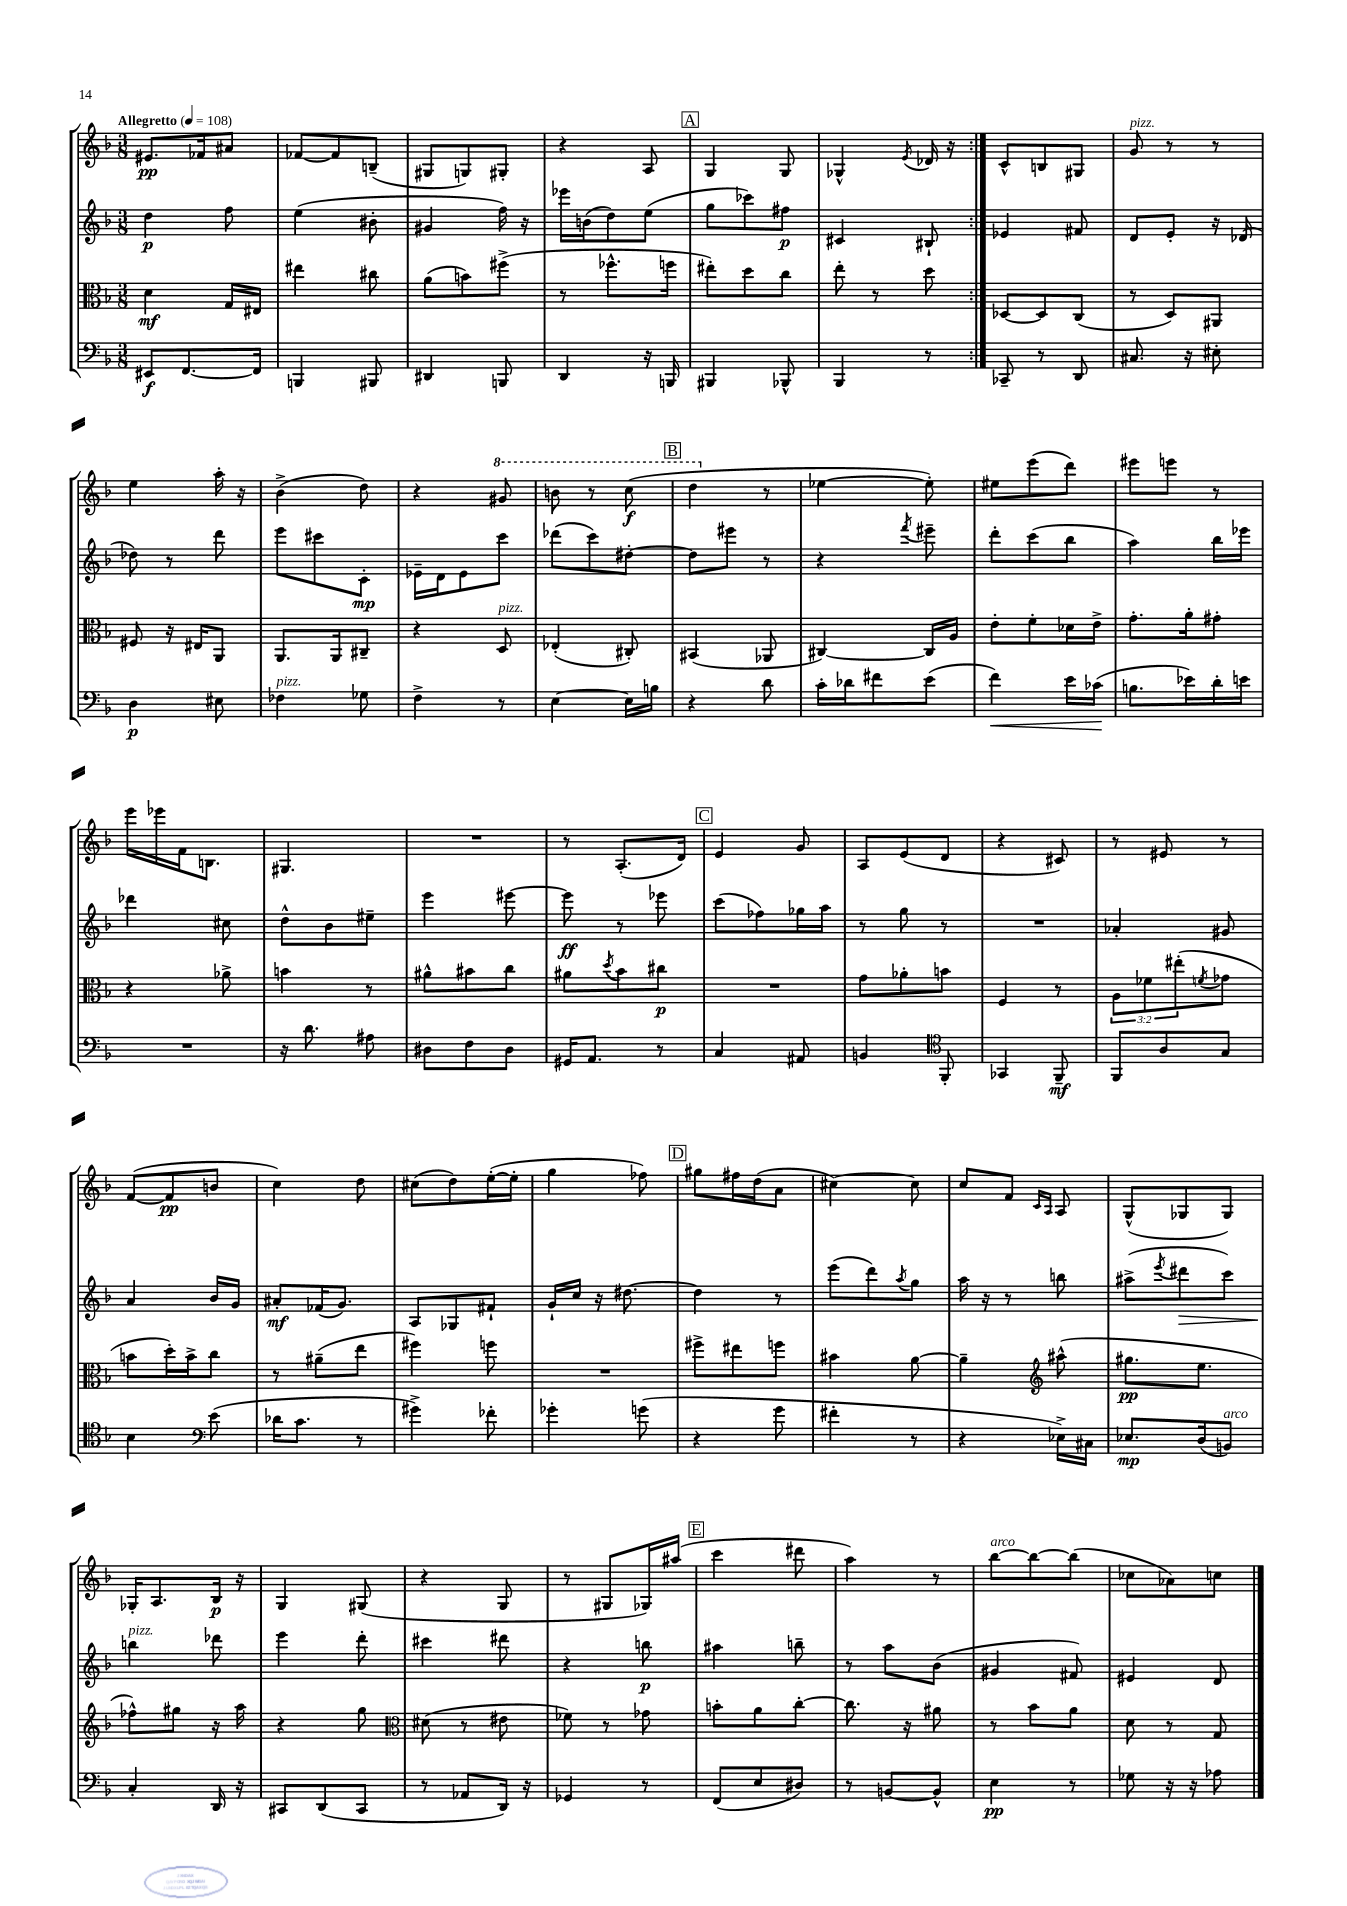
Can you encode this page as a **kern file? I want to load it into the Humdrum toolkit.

**kern	**dynam	**kern	**dynam	**kern	**dynam	**kern	**dynam
*part4	*part4	*part3	*part3	*part2	*part2	*part1	*part1
*staff4	*staff4	*staff3	*staff3	*staff2	*staff2	*staff1	*staff1
*clefF4	*	*clefC3	*	*clefG2	*	*clefG2	*
*k[b-]	*	*k[b-]	*	*k[b-]	*	*k[b-]	*
*M3/8	*	*M3/8	*	*M3/8	*	*M3/8	*
*MM108	*	*MM108	*	*MM108	*	*MM108	*
=1	=1	=1	=1	=1	=1	=1	=1
!	!	!	!	!	!	!LO:TX:a:B:t=Allegretto	!
8EE#X/L	f	4d\	mf	4dd\	p	8.e#X/L	pp
[8.FF/	.	.	.	.	.	.	.
.	.	.	.	.	.	16f-X/k	.
.	.	16G/LL	.	8ff\	.	8a#X/J	.
16FF/Jk]	.	16E#X/JJ	.	.	.	.	.
=2	=2	=2	=2	=2	=2	=2	=2
4BBBn/	.	4ee#X\	.	(4ee\	.	[8f-X/L	.
.	.	.	.	.	.	8f-/]	.
8BBB#X/	.	8cc#X\	.	8b#X'\	.	(8Bn~/J	.
=3	=3	=3	=3	=3	=3	=3	=3
4DD#X/	.	(8a\L	.	4g#X/	.	8G#X/L	.
.	.	8bn\)	.	.	.	8Gn/)	.
8BBBn/	.	(8ff#X^\J	.	16ff\)	.	8G#X'/J	.
.	.	.	.	16r	.	.	.
=4	=4	=4	=4	=4	=4	=4	=4
4DD/	.	8r	.	16eee-X\LL	.	4r	.
.	.	.	.	(16bn\J	.	.	.
.	.	8.ff-X^^\L	.	8dd\)	.	.	.
16r	.	.	.	(8ee\J	.	8A/	.
16BBBn/	.	16ffn\Jk	.	.	.	.	.
!!LO:REH:place=s1:t=A
=5	=5	=5	=5	=5	=5	=5	=5
4BBB#X/	.	8ee#X'\L)	.	8gg\L	.	4G/	.
.	.	8dd\	.	8ccc-X\)	.	.	.
8BBB-X^^/	.	8cc\J	.	8ff#X\J	p	8G/	.
=6	=6	=6	=6	=6	=6	=6	=6
4BBB-/	.	8ee'\	.	4c#X/	.	4G-X^^/	.
.	.	8r	.	.	.	.	.
.	.	.	.	.	.	8qe/	.
8r	.	8dd\	.	8B#X`/	.	16d-X/	.
.	.	.	.	.	.	16r	.
=7:|!	=7:|!	=7:|!	=7:|!	=7:|!	=7:|!	=7:|!	=7:|!
8CC-X~/	.	[8D-X/L	.	4e-X/	.	8c^^/L	.
8r	.	8D-/]	.	.	.	8Bn/	.
8DD/	.	(8C/J	.	8f#X/	.	8G#X/J	.
=8	=8	=8	=8	=8	=8	=8	=8
!	!	!	!	!	!	!LO:TX:a:i:t=pizz.	!
8.C#X/	.	8r	.	8d/L	.	8g/	.
.	.	8D/L)	.	8e'/J	.	8r	.
16r	.	.	.	.	.	.	.
8E#X'\	.	8AA#X/J	.	16r	.	8r	.
.	.	.	.	(16d-X/	.	.	.
!!LO:LB:g=z
=9	=9	=9	=9	=9	=9	=9	=9
4D\	p	8F#X/	.	8dd-X\)	.	4ee\	.
.	.	16r	.	8r	.	.	.
.	.	16E#X/KL	.	.	.	.	.
8E#X\	.	8AA/J	.	8ddd\	.	16aa'\	.
.	.	.	.	.	.	16r	.
=10	=10	=10	=10	=10	=10	=10	=10
!LO:TX:a:i:t=pizz.	!	!	!	!	!	!	!
4F-X\	.	8.AA/L	.	8eee\L	.	(4b-^\	.
.	.	.	.	8ccc#X\	.	.	.
.	.	16AA/k	.	.	.	.	.
8G-X\	.	8C#X~/J	.	8c'\J	mp	8dd\)	.
=11	=11	=11	=11	=11	=11	=11	=11
4F^\	.	4r	.	16e-X~\LL	.	4r	.
.	.	.	.	16d\J	.	.	.
.	.	.	.	8e-\	.	.	.
*	*	*	*	*	*	*8va	*
!	!	!LO:TX:a:i:t=pizz.	!	!	!	!	!
8r	.	8D/	.	8ccc\J	.	8gg#X/	.
=12	=12	=12	=12	=12	=12	=12	=12
[4E\	.	(4E-X'/	.	(8ddd-X\L	.	8bbn\	.
.	.	.	.	8ccc\)	.	8r	.
16E\LL]	.	8C#X'/)	.	[8dd#X'\J	.	(8ccc\	f
16Bn\JJ	.	.	.	.	.	.	.
!!LO:REH:place=s1:t=B
=13	=13	=13	=13	=13	=13	=13	=13
4r	.	(4BB#X/	.	8dd#\L]	.	4ddd\	.
.	.	.	.	8eee#X\J	.	.	.
*	*	*	*	*	*	*X8va	*
8d\	.	8AA-X/	.	8r	.	8r	.
=14	=14	=14	=14	=14	=14	=14	=14
16c'\LL	.	[4C#X/)	.	4r	.	[4ee-X\	.
16d-X\J	.	.	.	.	.	.	.
8f#X\	.	.	.	.	.	.	.
.	.	.	.	8qfff/	.	.	.
(8e\J	.	16C#/LL]	.	8eee#X~\	.	8ee-'\])	.
.	.	16A/JJ	.	.	.	.	.
=15	=15	=15	=15	=15	=15	=15	=15
!	!LO:HP:b	!	!	!	!	!	!
4f\)	<	8e'\L	.	8ddd'\L	.	8ee#X\L	.
.	.	8f'\	.	(8ccc\	.	(8eee\	.
16e\LL	.	16d-X\L	.	8bb-\J	.	8ddd\J)	.
(16c-X\JJ	.	16e^\JJ	.	.	.	.	.
.	[	.	.	.	.	.	.
=16	=16	=16	=16	=16	=16	=16	=16
8.Bn\L	.	8.g'\L	.	4aa\)	.	8eee#X\L	.
.	.	.	.	.	.	8eeen\J	.
16e-X\L)	.	16a'\k	.	.	.	.	.
16d'\	.	8g#X'\J	.	16bb-\LL	.	8r	.
16en\JJ	.	.	.	16eee-X\JJ	.	.	.
!!LO:LB:g=z
=17	=17	=17	=17	=17	=17	=17	=17
4.r	.	4r	.	4ddd-X\	.	16eee\LL	.
.	.	.	.	.	.	16eee-X\	.
.	.	.	.	.	.	16f\J	.
.	.	.	.	.	.	8.Bn\J	.
.	.	8a-X^\	.	8cc#X\	.	.	.
=18	=18	=18	=18	=18	=18	=18	=18
16r	.	4bn\	.	8dd^^\L	.	4.G#X/	.
8.d\	.	.	.	.	.	.	.
.	.	.	.	8b-\	.	.	.
8A#X\	.	8r	.	8ee#X~\J	.	.	.
=19	=19	=19	=19	=19	=19	=19	=19
8D#X\L	.	8a#X^^\L	.	4eee\	.	4.r	.
8F\	.	8b#X\	.	.	.	.	.
8D#\J	.	8cc\J	.	[8eee#X\	.	.	.
=20	=20	=20	=20	=20	=20	=20	=20
16GG#X/KL	.	8a#X\L	.	8eee#\]	ff	8r	.
8.AA/J	.	.	.	.	.	.	.
.	.	8qdd/	.	.	.	.	.
.	.	8b-\	.	8r	.	(8.A'/L	.
8r	.	8cc#X\J	p	8eee-X\	.	.	.
.	.	.	.	.	.	16d/Jk)	.
!!LO:REH:place=s1:t=C
=21	=21	=21	=21	=21	=21	=21	=21
4C/	.	4.r	.	(8ccc\L	.	4e/	.
.	.	.	.	8ff-X\)	.	.	.
8AA#X/	.	.	.	16gg-X\L	.	8g/	.
.	.	.	.	16aa\JJ	.	.	.
=22	=22	=22	=22	=22	=22	=22	=22
4BBn/	.	8g\L	.	8r	.	8A/L	.
.	.	8a-X'\	.	8gg\	.	(8e/	.
*clefC4	*	*	*	*	*	*	*
8FF'/	.	8bn\J	.	8r	.	8d/J	.
=23	=23	=23	=23	=23	=23	=23	=23
4GG-X/	.	4F/	.	4.r	.	4r	.
8FF~/	mf	8r	.	.	.	8c#X/)	.
=24	=24	=24	=24	=24	=24	=24	=24
8FF/L	.	12A\L	.	4a-X'/	.	8r	.
.	.	12f-X\	.	.	.	.	.
8A/	.	.	.	.	.	8e#X/	.
.	.	(12ee#X'\	.	.	.	.	.
.	.	8qfn/	.	.	.	.	.
8G/J	.	8g-X\J	.	8g#X/	.	8r	.
!!LO:LB:g=z
=25	=25	=25	=25	=25	=25	=25	=25
4B-\	.	8bn\L	.	4a/	.	([8f/L	.
.	.	16dd'\L)	.	.	.	8f/]	pp
.	.	16b^\J	.	.	.	.	.
*clefF4	*	*	*	*	*	*	*
(8e\	.	8cc\J	.	16b-/LL	.	8bn/J	.
.	.	.	.	16g/JJ	.	.	.
=26	=26	=26	=26	=26	=26	=26	=26
16d-X\KL	.	8r	.	8a#X'/L	mf	4cc\)	.
8.c\J	.	.	.	.	.	.	.
.	.	(8a#X~\L	.	(16f-X/K	.	.	.
.	.	.	.	8.g/J)	.	.	.
8r	.	8ee\J	.	.	.	8dd\	.
=27	=27	=27	=27	=27	=27	=27	=27
4g#X^\)	.	4ff#X\)	.	8A/L	.	(8cc#X\L	.
.	.	.	.	8G-X/	.	8dd\)	.
8f-X'\	.	8ffn\	.	8f#X`/J	.	([16ee'\L	.
.	.	.	.	.	.	16ee'\JJ]	.
=28	=28	=28	=28	=28	=28	=28	=28
4g-X'\	.	4.r	.	16g`/LL	.	4gg\	.
.	.	.	.	16cc/JJ	.	.	.
.	.	.	.	16r	.	.	.
.	.	.	.	[8.dd#X\	.	.	.
(8gn\	.	.	.	.	.	8ff-X\)	.
!!LO:REH:place=s1:t=D
=29	=29	=29	=29	=29	=29	=29	=29
4r	.	8ff#X^\L	.	4dd#\]	.	8gg#X\L	.
.	.	8ee#X\	.	.	.	16ff#X\L	.
.	.	.	.	.	.	(16dd\J	.
8g\	.	8ffn\J	.	8r	.	8a\J	.
=30	=30	=30	=30	=30	=30	=30	=30
4f#X'\	.	4b#X\	.	(8eee\L	.	[4cc#X\)	.
.	.	.	.	8ddd\)	.	.	.
.	.	.	.	8qaa/	.	.	.
8r	.	[8a\	.	8gg\J	.	8cc#\]	.
=31	=31	=31	=31	=31	=31	=31	=31
4r	.	4a~\]	.	16aa\	.	8cc/L	.
.	.	.	.	16r	.	.	.
.	.	.	.	8r	.	8f/J	.
*	*	*clefG2	*	*	*	*	*
.	.	.	.	.	.	16qqc/LL	.
.	.	.	.	.	.	16qqA/JJ	.
16E-X^\LL)	.	(8aa#X^^\	.	8bbn\	.	8A/	.
16C#X\JJ	.	.	.	.	.	.	.
=32	=32	=32	=32	=32	=32	=32	=32
8.E-X/L	mp	8.gg#X\L	pp	(8aa#X^\L	.	(8G^^/L	.
.	.	.	.	8qeee/	.	.	.
!	!	!	!	!	!LO:HP:b	!	!
.	.	.	.	8ddd#X\	>	8G-X/	.
(16D/k	.	8.ee\J	.	.	.	.	.
!LO:TX:a:i:t=arco	!	!	!	!	!	!	!
8BBn/J)	.	.	.	8ccc\J)	.	8G-/J)	.
!!LO:LB:g=z
=33	=33	=33	=33	=33	=33	=33	=33
!	!	!	!	!LO:TX:a:i:t=pizz.	!	!	!
4C'/	.	8ff-X^^\L)	.	4bbn\	.	16G-X'/KL	.
.	.	.	.	.	.	8.A/	.
.	.	8gg#X\J	.	.	.	.	.
16DD/	.	16r	.	8ddd-X\	]	16B-/Jk	p
16r	.	16aa\	.	.	.	16r	.
=34	=34	=34	=34	=34	=34	=34	=34
8CC#X/L	.	4r	.	4eee\	.	4G/	.
(8DD/	.	.	.	.	.	.	.
8CC#/J	.	8gg\	.	8ddd'\	.	(8G#X/	.
=35	=35	=35	=35	=35	=35	=35	=35
*	*	*clefC3	*	*	*	*	*
8r	.	(8d#X\	.	4ccc#X\	.	4r	.
8AA-X/L	.	8r	.	.	.	.	.
16DD/Jk)	.	8e#X\	.	8ddd#X\	.	8G/	.
16r	.	.	.	.	.	.	.
=36	=36	=36	=36	=36	=36	=36	=36
4GG-X/	.	8f-X\)	.	4r	.	8r	.
.	.	8r	.	.	.	8G#X/L	.
8r	.	8g-X\	.	8bbn\	p	16G-X/L)	.
.	.	.	.	.	.	(16aa#X/JJ	.
!!LO:REH:place=s1:t=E
=37	=37	=37	=37	=37	=37	=37	=37
(8FF/L	.	8bn'\L	.	4aa#X\	.	4ccc\	.
8E/	.	8a\	.	.	.	.	.
8D#X/J)	.	[8cc'\J	.	8bbn~\	.	8ddd#X\	.
=38	=38	=38	=38	=38	=38	=38	=38
8r	.	8.cc\]	.	8r	.	4aa\)	.
[8BBn/L	.	.	.	8aa\L	.	.	.
.	.	16r	.	.	.	.	.
8BB^^/J]	.	8a#X\	.	(8b-\J	.	8r	.
=39	=39	=39	=39	=39	=39	=39	=39
!	!	!	!	!	!	!LO:TX:a:i:t=arco	!
4E\	pp	8r	.	4g#X/	.	[8bb-\L	.
.	.	8b-\L	.	.	.	8bb-\_	.
8r	.	8a\J	.	8f#X/)	.	(8bb-\J]	.
=40	=40	=40	=40	=40	=40	=40	=40
8G-X\	.	8d\	.	4e#X/	.	8cc-X\L	.
16r	.	8r	.	.	.	8a-X\)	.
16r	.	.	.	.	.	.	.
8A-X\	.	8G/	.	8d/	.	8ccn\J	.
==	==	==	==	==	==	==	==
*-	*-	*-	*-	*-	*-	*-	*-
